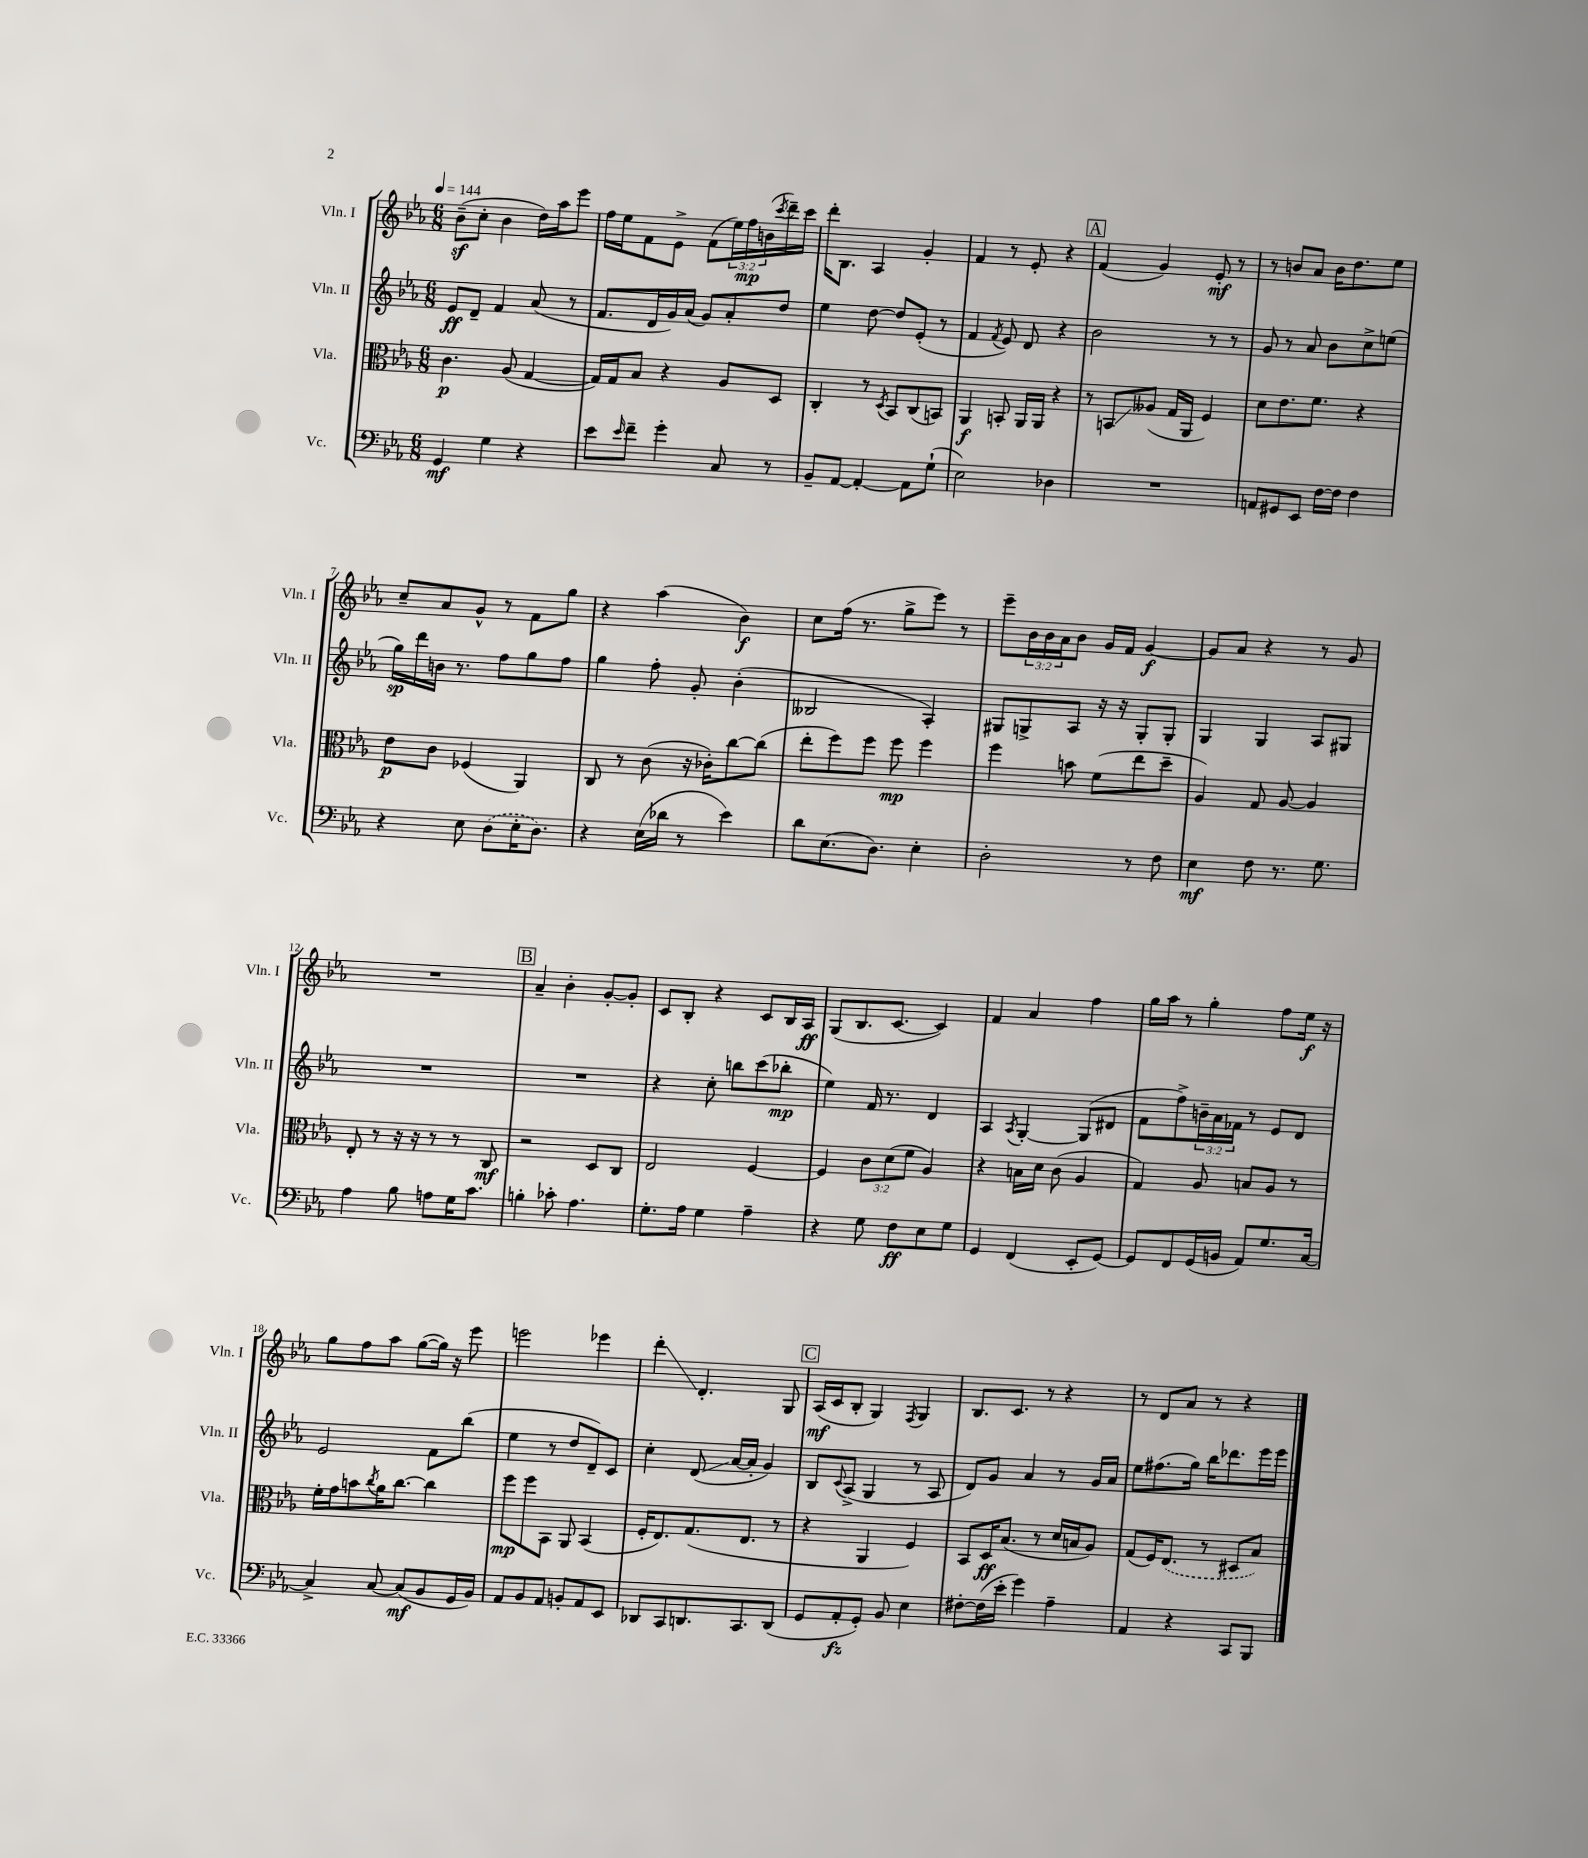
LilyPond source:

<<
\new StaffGroup <<
\new Staff = "s0" \with { instrumentName = "Vln. I" shortInstrumentName = "Vln. I" } {
    \clef treble \key ees \major \numericTimeSignature \time 6/8 \override Staff.TupletNumber.text = #tuplet-number::calc-fraction-text \tempo 4 = 144
    bes'8--\sf( c''8-. bes'4 d''16) aes''16 ees'''8 |
    f''16 ees''16 f'8 ees'8-> f'8( \tuplet 3/2 { ees''16) f''16\mp b'16( } \acciaccatura { c'''8 } d'''16--) c'''16 |
    d'''16-. bes8. aes4 g'4-. |
    f'4 r8 ees'8-. r4 |
    \mark \markup { \box "A" } f'4( g'4) ees'8-.\mf r8 |
    r8 b'8 aes'8 b'16 d''8. ees''8 |
    c''8-- aes'8 g'8-^ r8 f'8 g''8 |
    r4 aes''4( bes'4\f) |
    c''8 f''16( r8. g''8-> ees'''8) r8 |
    ees'''8-- \tuplet 3/2 { bes'16 bes'16 aes'16 } bes'8 g'16 f'16 g'4~\f |
    g'8 aes'8 r4 r8 g'8 |
    R2. |
    \mark \markup { \box "B" } aes'4-- bes'4-. g'8~-. g'8-. |
    c'8 bes8-. r4 c'8 bes16 aes16\ff |
    g8( bes8. c'8.~ c'4) |
    f'4 aes'4 f''4 |
    g''16 aes''16 r8 g''4-. f''8 ees''16\f r16 |
    g''8 f''8 aes''8 g''8~( g''16) r16 ees'''8 |
    e'''2 ees'''4 |
    d'''4-.\glissando d'4.-. g8 |
    \mark \markup { \box "C" } aes16\mf( c'16 bes8-. g4) \acciaccatura { f8 } g4 |
    bes8. c'8. r8 r4 |
    r8 d'8 aes'8 r8 r4 \bar "|." |
}
\new Staff = "s1" \with { instrumentName = "Vln. II" shortInstrumentName = "Vln. II" } {
    \clef treble \key ees \major \numericTimeSignature \time 6/8 \override Staff.TupletNumber.text = #tuplet-number::calc-fraction-text
    ees'8\ff d'8-- f'4 aes'8( r8 |
    f'8. d'16 g'16) aes'16( g'8) aes'8-. d''8 |
    ees''4 d''8~ d''8 ees'8-.( r8 |
    f'4 \acciaccatura { f'8 } ees'8) d'8 r4 |
    \mark \markup { \box "A" } bes'2 r8 r8 |
    g'8 r8 aes'8 bes'8 c''8-> e''8( |
    g''16\sp) d'''16 b'16 r8. f''8 g''8 f''8 |
    g''4 f''8-. g'8-. bes'4-.( |
    beses2 aes4-.) |
    gis8 g8-> aes8 r16 r16 g8-. g8-. |
    g4 g4 aes8 gis8 |
    R2. |
    \mark \markup { \box "B" } R2. |
    r4 c''8-. b''8 c'''8( bes''8-.\mp |
    ees''4) f'16 r8. d'4 |
    aes4 \acciaccatura { aes8 } g4~-. g8( dis'8 |
    f'8 f''8->) \tuplet 3/2 { b'16-- aes'16 fes'16 } r8 ees'8 d'8 |
    ees'2 f'8 bes''8( |
    ees''4 r8 d''8 d'8--) c'8 |
    c''4-. d'8\glissando( aes'16~ aes'16-. g'4) |
    \mark \markup { \box "C" } bes8 \appoggiatura { c'8 } aes8->( g4 r8 aes8 |
    d'8) g'8 aes'4 r8 g'16 aes'16 |
    ees''8 fis''8.( g''16) bes''16 des'''8. ees'''16 ees'''16 \bar "|." |
}
\new Staff = "s2" \with { instrumentName = "Vla." shortInstrumentName = "Vla." } {
    \clef alto \key ees \major \numericTimeSignature \time 6/8 \override Staff.TupletNumber.text = #tuplet-number::calc-fraction-text
    c'4.\p aes8( g4~ |
    g16) g16 bes8 r4 aes8 d8 |
    c4-. r8 \acciaccatura { d8 } bes,8 c8( b,8) |
    aes,4\f b,8-. aes,16 aes,16 r4 |
    \mark \markup { \box "A" } r8 b,8\glissando aeses8( g16 aes,16 f4) |
    d'8 ees'8. f'8. r4 |
    ees'8\p c'8 fes4( aes,4) |
    c8 r8 c'8( r16 ces'16-.) c''8~ c''8( |
    ees''8-. f''8) f''8 f''8\mp f''4 |
    f''4 b'8 f'8( ees''8 d''8-- |
    aes4) g8 aes8~ aes4 |
    ees8-. r8 r16 r16 r8 r8 c8\mf |
    \mark \markup { \box "B" } r2 d8 c8 |
    ees2 f4~ |
    f4 \tuplet 3/2 { c'8 d'8( f'8 } aes4) |
    r4 b16 d'16 c'8( aes4 |
    g4) aes8 b8 aes8 r8 |
    f'16-. g'16 b'8 \acciaccatura { c''8 } aes'16 c''8.~ c''4 |
    f''8\mp f''8 bes,8 aes,8 bes,4( |
    f16-. ees8.) g8.( ees8. r8 |
    \mark \markup { \box "C" } r4 aes,4 f4) |
    bes,8 d16\ff bes8.( r8 d'16 b16 aes8) |
    g8( f16) \once \slurDashed ees8.( r8 dis8 bes8) \bar "|." |
}
\new Staff = "s3" \with { instrumentName = "Vc." shortInstrumentName = "Vc." } {
    \clef bass \key ees \major \numericTimeSignature \time 6/8
    g,4\mf g4 r4 |
    ees'8 \grace { ees'16 } f'8-- g'4-. c8 r8 |
    bes,8-- aes,8~ aes,4~-. aes,8 g8-!( |
    ees2) des4 |
    \mark \markup { \box "A" } R2. |
    a,8 gis,8 ees,8 f16~ f16 f4 |
    r4 ees8 \once \slurDashed d8( ees16-. d8.) |
    r4 ees16( des'16 r8 ees'4) |
    d'8 ees8.( d8.) ees4-. |
    d2-. r8 f8 |
    ees4\mf f8 r8. g8. |
    aes4 bes8 a8 g16 c'8. |
    \mark \markup { \box "B" } b4-. ces'8-. aes4. |
    g8.-. aes16 g4 aes4-- |
    r4 g8 f8\ff ees8 g8 |
    g,4 f,4( ees,8-. g,8~) |
    g,8 f,8 g,16( b,16 aes,8) g8. c16~ |
    c4-> c8~ c8\mf( bes,8 g,16 bes,16) |
    aes,8 bes,8 aes,8 b,8-. aes,8 ees,8 |
    des,8 c,8 d,8. c,8. d,8( |
    \mark \markup { \box "C" } g,8 aes,8-.\fz g,8-.) bes,8 ees4 |
    fis8~-. fis16( ees'16-. g'4) aes4-- |
    aes,4 r4 c,8 bes,,8 \bar "|." |
}
>>
>>
